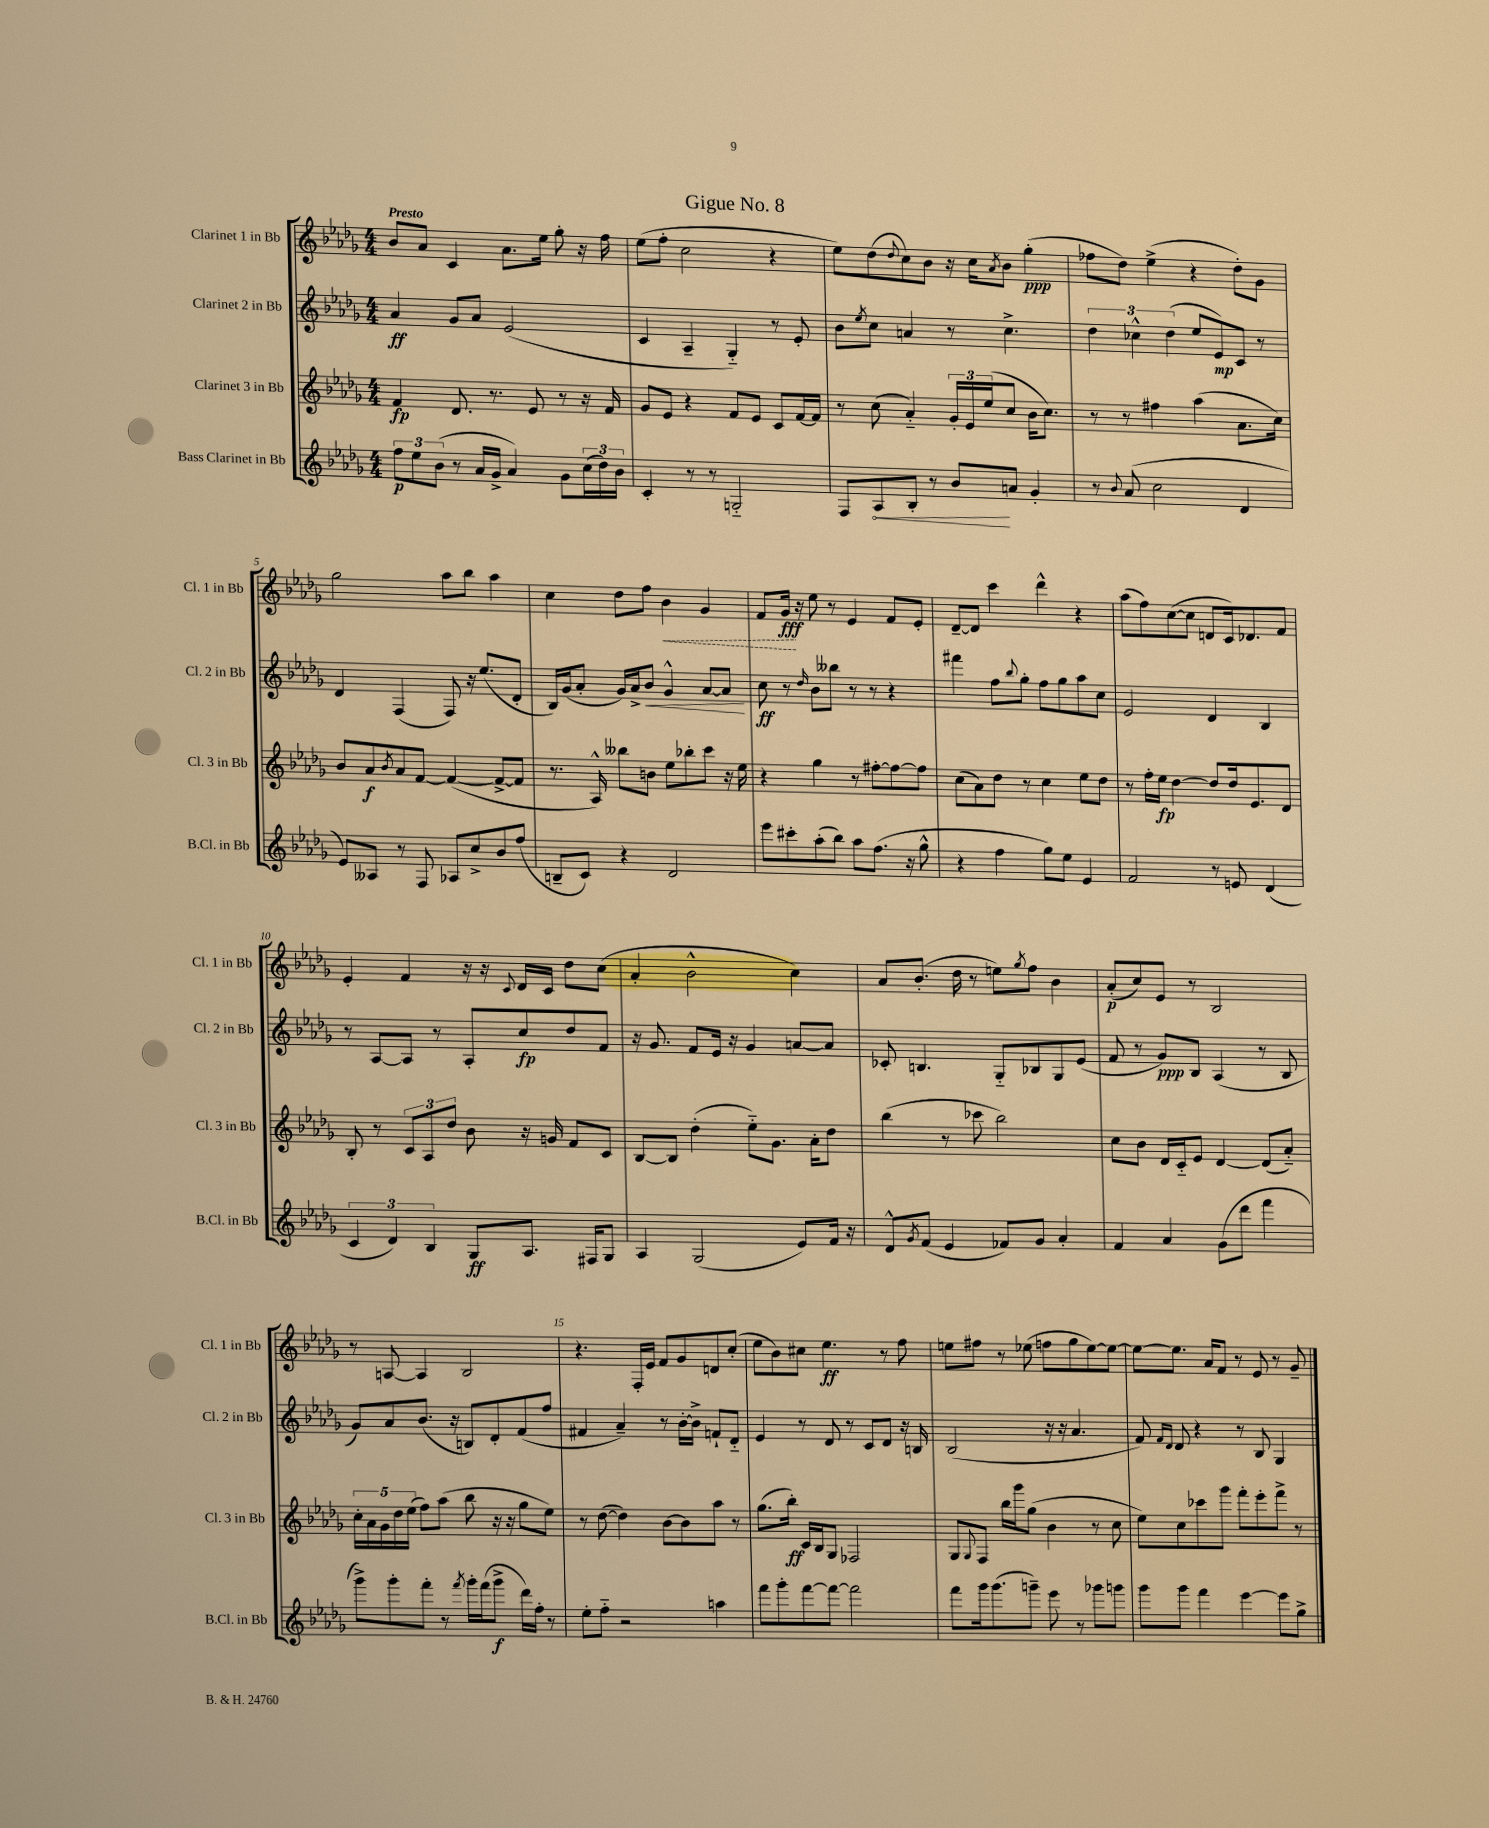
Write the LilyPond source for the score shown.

\header { title = "Gigue No. 8" }
<<
\new StaffGroup <<
\new Staff = "s0" \with { instrumentName = "Clarinet 1 in Bb" shortInstrumentName = "Cl. 1 in Bb" } {
    \clef treble \key des \major \numericTimeSignature \time 4/4 \tempo "Presto"
    bes'8 aes'8 c'4 aes'8. ees''16 ges''8-. r16 f''16 |
    ees''8( f''8-. c''2 r4 |
    ees''8) des''8( \appoggiatura { des''8 } c''8) bes'8 r16 c''16 \acciaccatura { aes'8 } bes'8 ges''4-.\ppp( |
    fes''8 des''8) ees''4->( r4 des''8-.) ges'8 |
    ges''2 aes''8 bes''8 aes''4 |
    c''4 des''8 f''8 \once \override Hairpin.style = #'dashed-line bes'4\< ges'4 |
    f'8 ges'16\fff\! r16 ees''8 r8 ees'4 f'8 ees'8-. |
    des'8~-- des'8 c'''4 des'''4-^ r4 |
    aes''8( f''8) c''8~( c''8 d'8 c'16) des'8. f'8 |
    ees'4-. f'4 r16 r16 \appoggiatura { c'8 } des'16 c'16 des''8 c''8( |
    aes'4-. bes'2-^ c''4) |
    aes'8 bes'8.-.( des''16 r8 e''8) \acciaccatura { ges''8 } f''8 bes'4 |
    aes'8-.\p( c''8) ees'8 r8 bes2 |
    r8 a8~ a4 bes2 |
    r4. f16-. ees'16 f'8 ges'8 d'8 c''8-.( |
    ees''8 bes'8) cis''8 ees''4.\ff r8 f''8 |
    e''8 fis''8 r8 ees''8( f''8 ges''8 ees''8~) ees''8~ |
    ees''8~ ees''8. aes'16 f'8 r8 ees'8 r8 ges'8-- \bar "|." |
}
\new Staff = "s1" \with { instrumentName = "Clarinet 2 in Bb" shortInstrumentName = "Cl. 2 in Bb" } {
    \clef treble \key des \major \numericTimeSignature \time 4/4
    aes'4\ff ges'8 aes'8 ees'2( |
    c'4 aes4-- ges4-_) r8 ees'8-. |
    bes'8 \acciaccatura { ees''8 } c''8 a'4 r8 c''4.-> |
    \tuplet 3/2 { des''4 ces''4-^ des''4( } ees''8 ees'8\mp) c'8 r8 |
    des'4 f4( f8) r16 ees''8.( des'8-. |
    bes16) ges'16( aes'8-. ges'16) aes'16-> bes'8\< ges'4-^ aes'8~ aes'8\! |
    c''8\ff r8 \grace { des''16 } bes'8 beses''8 r8 r8 r4 |
    fis'''4 f''8 \appoggiatura { bes''8 } ges''8-. f''8 ges''8 aes''8 c''8 |
    ees'2 des'4 bes4 |
    r8 aes8~ aes8 r8 aes8-. c''8\fp des''8 f'8 |
    r16 ges'8. f'8 ees'16 r16 ges'4 a'8~ a'8 |
    ces'8-. b4. ges8-_ bes8 ges8 ees'8( |
    f'8 r8 ges'8\ppp) bes8 aes4( r8 bes8 |
    ges'8) aes'8 bes'8.( r16 b8) des'8-. f'8( f''8 |
    fis'4 aes'4--) r8 bes'16~-. bes'16-> f'8-! des'8-_ |
    ees'4 r8 des'8 r8 c'8 des'8 r16 b16 |
    bes2( r16 r16 aes'4. |
    f'8) \grace { f'16 des'16 } des'8 r4 r8 bes8 ges4 \bar "|." |
}
\new Staff = "s2" \with { instrumentName = "Clarinet 3 in Bb" shortInstrumentName = "Cl. 3 in Bb" } {
    \clef treble \key des \major \numericTimeSignature \time 4/4
    f'4\fp des'8. r8. ees'8 r8 r16 f'16 |
    ges'8 ees'8 r4 f'8 ees'8 c'8 f'16~ f'16 |
    r8 c''8( aes'4-_) \tuplet 3/2 { ges'16-. ees'16 ees''16( } c''8 bes'16 c''8.) |
    r8 r8 fis''4 aes''4( aes'8. c''16) |
    bes'8 aes'8\f \acciaccatura { bes'8 } aes'8 f'8~ f'4~( f'8~-> f'8 |
    r8. aes16-^) beses''8 b'8 ees''8 bes''8-. c'''8 r16 ees''16 |
    r4 ges''4 r8 fis''8~-. fis''8~ fis''8 |
    c''8( aes'8) des''8 r8 c''4 ees''8 des''8 |
    r8 f''16-. ees''16\fp des''4~ des''8 des''16 ees'8. des'8 |
    bes8-. r8 \tuplet 3/2 { c'8 aes8 des''8 } bes'8 r16 g'16 f'8 c'8 |
    bes8~ bes8 des''4-.( ees''8-_) ges'8. aes'16-. des''8 |
    bes''4( r8 ces'''8 bes''2) |
    c''8 bes'8 des'16 c'16-_ ees'8 des'4~ des'8( aes'8-_) |
    \tuplet 5/4 { c''16-. aes'16 ges'16 des''16 ees''16( } f''8) aes''8( bes''8 r16 r16 ges''8 ees''8) |
    r8 des''8~( des''4) bes'8~ bes'8 aes''8 r8 |
    ges''8.( bes''16-.\ff) c'16 bes16 ges8 fes2 |
    ges8 \appoggiatura { ges8 } f8 bes''16 ges'''16 ges''8( bes'4 r8 c''8 |
    ees''8) c''8 ces'''8 ges'''8 f'''8-. ees'''8-. f'''8-> r8 \bar "|." |
}
\new Staff = "s3" \with { instrumentName = "Bass Clarinet in Bb" shortInstrumentName = "B.Cl. in Bb" } {
    \clef treble \key des \major \numericTimeSignature \time 4/4
    \tuplet 3/2 { f''8\p ees''8 bes'8( } r8 aes'16 ges'16-> aes'4) ges'8 \tuplet 3/2 { c''16( des''16) bes'16 } |
    c'4-. r8 r8 g2-_ |
    f8 \once \override Hairpin.circled-tip = ##t aes8\< bes8-. r8 bes'8\! a'8 ges'4-. |
    r8 \appoggiatura { bes'8 } aes'8( c''2 des'4 |
    ees'8) aeses8 r8 f8 aes8 c''8-> bes'8 f''8( |
    b8-- c'8) r4 des'2 |
    ees'''8 cis'''8-. aes''8-.( bes''8) aes''8 f''8.( r16 ges''8-^ |
    r4 f''4 ges''8) ees''8 ees'4 |
    f'2 r8 e'8 des'4( |
    \tuplet 3/2 { c'4 des'4) bes4 } ges8\ff aes8. fis16 ges8 |
    aes4 ges2( ees'8) f'16 r16 |
    des'8-^ \acciaccatura { ges'8 } f'8( ees'4 fes'8) ges'8 aes'4-. |
    f'4 aes'4 ges'8( des'''8 f'''4 |
    ges'''8->) ges'''8-. f'''8-. r8 \acciaccatura { f'''8 } ges'''16-. f'''16( ges'''8->\f des'''16) f''16-. r8 |
    ees''8-. f''8-_ r2 a''4 |
    f'''8 ges'''8-. f'''8~ f'''8~ f'''2 |
    f'''8 ges'''16 ges'''8.( g'''8--) ees'''8 r8 ges'''8 g'''8 |
    ges'''8 ges'''8 f'''4 ees'''4~ ees'''8 ges''8-> \bar "|." |
}
>>
>>
\layout { \context { \Score \override BarNumber.break-visibility = ##(#f #t #t) barNumberVisibility = #(every-nth-bar-number-visible 5) } }
